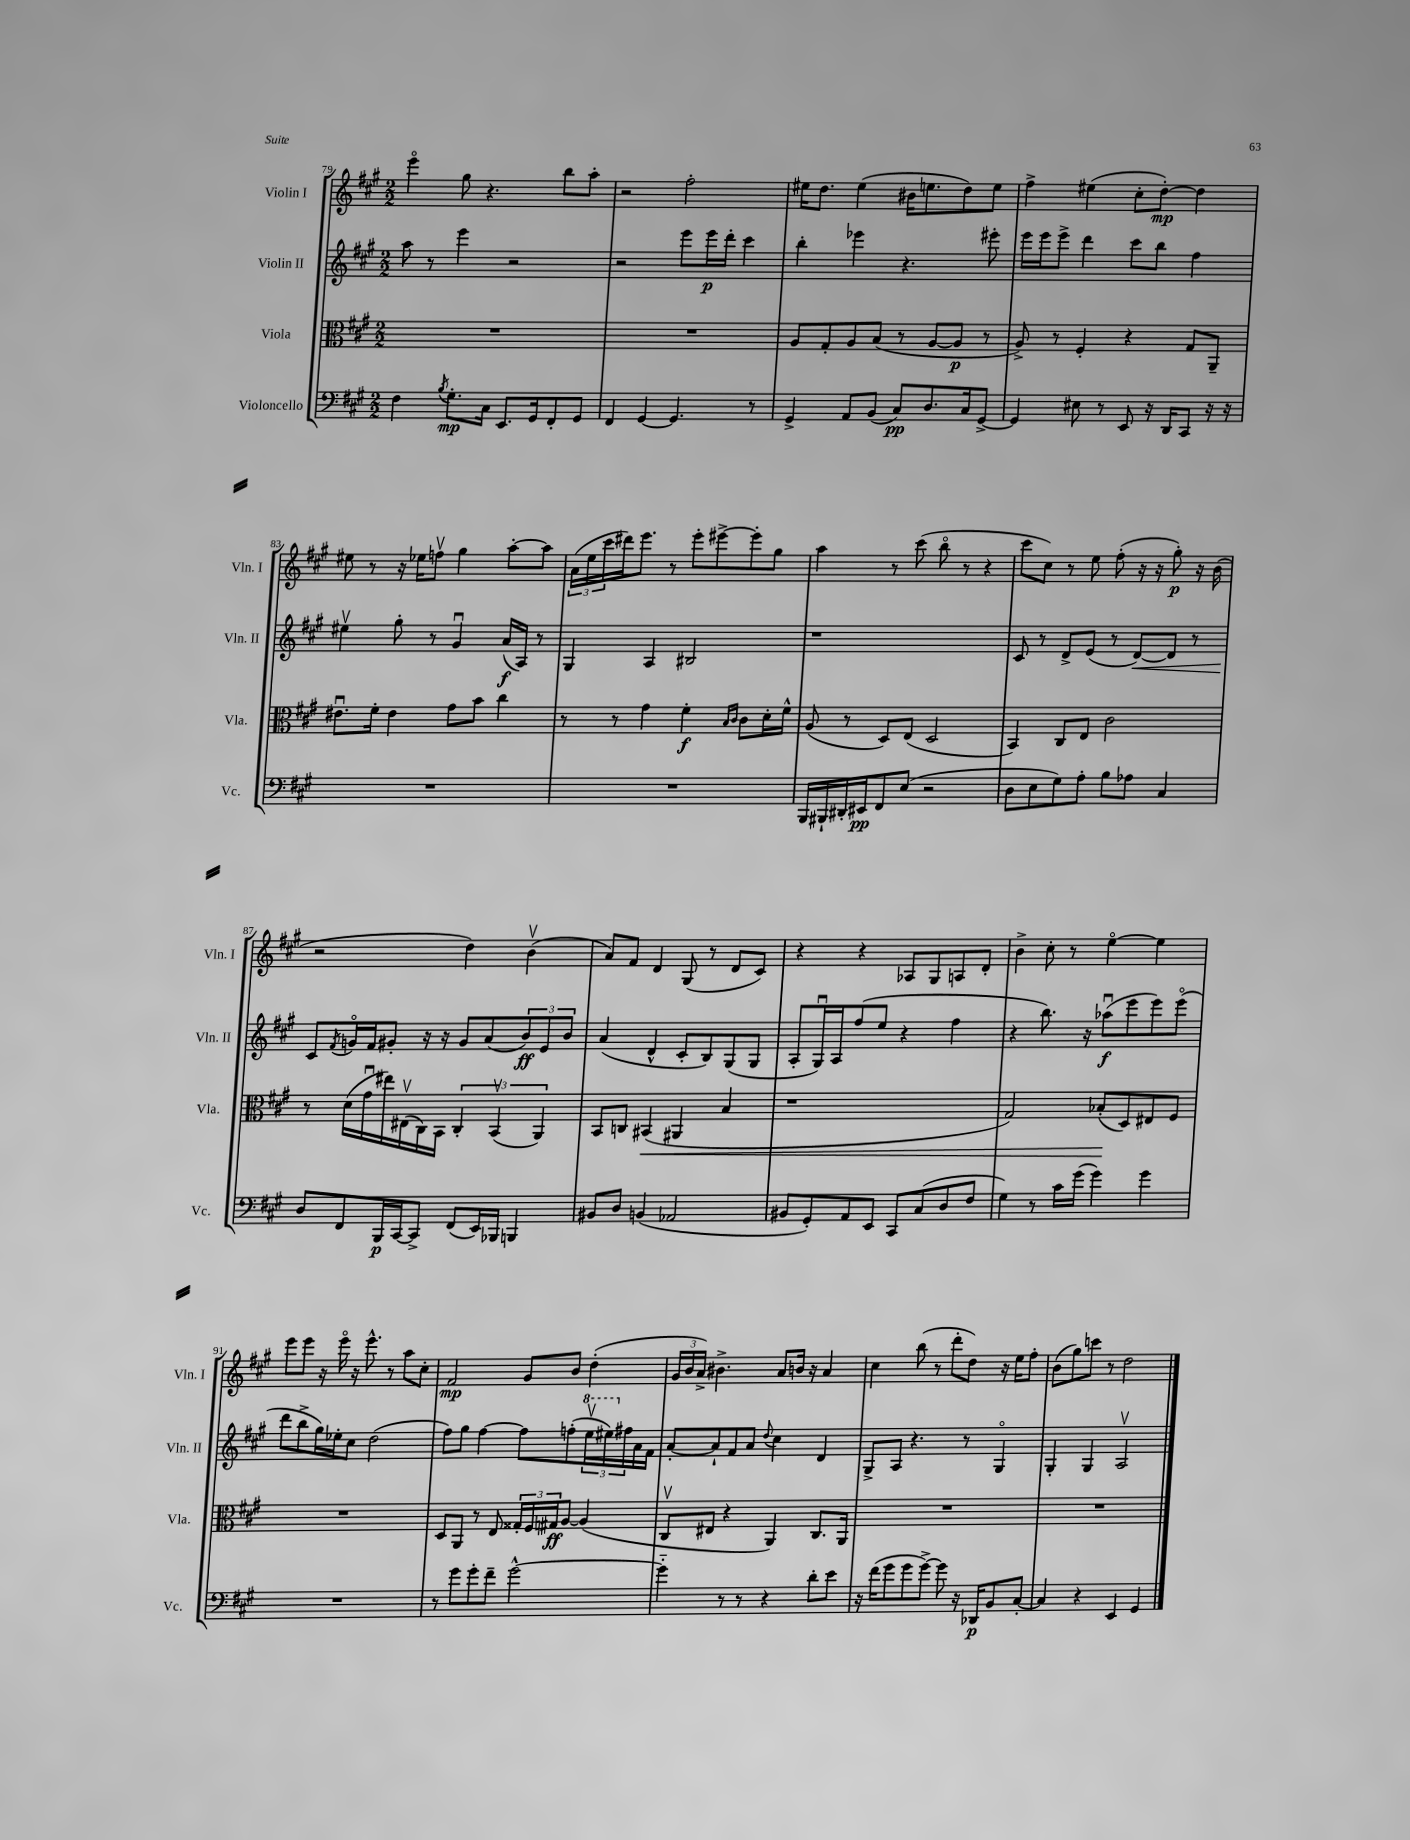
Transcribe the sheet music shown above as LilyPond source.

<<
\new StaffGroup <<
\new Staff = "s0" \with { instrumentName = "Violin I" shortInstrumentName = "Vln. I" } {
    \clef treble \key a \major \numericTimeSignature \time 2/2
    e'''4\flageolet gis''8 r4. b''8 a''8-. |
    r2 fis''2-. |
    eis''16 d''8. eis''4( bis'16 e''8. d''8) e''8 |
    fis''4-> eis''4( cis''8-. d''8~-.\mp) d''4 |
    eis''8 r8 r16 ees''16 f''8\upbow gis''4 a''8~-. a''8 |
    \tuplet 3/2 { a'16( e''16 cis'''16 } dis'''16) e'''8. r8 e'''8-. eis'''8~-> eis'''8-. gis''8 |
    a''4 r8 cis'''8( b''8\flageolet r8 r4 |
    cis'''8 cis''8) r8 e''8 fis''8-.( r16 r16 gis''8-.\p) r16 b'16( |
    r2 d''4) b'4\upbow( |
    a'8) fis'8 d'4 gis8( r8 d'8 cis'8) |
    r4 r4 aes8 gis8 a8 d'8-. |
    b'4-> cis''8-. r8 e''4~\flageolet e''4 |
    e'''8 e'''8 r16 e'''16\flageolet r16 e'''8.-^ r8 a''8 cis''8-. |
    fis'2\mp gis'8 b'8 d''4-.( |
    \tuplet 3/2 { gis'16 b'16 a'16->) } bis'4.-> a'8 b'16 r16 a'4 |
    cis''4 b''8( r8 d'''8-. d''8) r16 e''16 fis''8-. |
    b'8( gis''8) c'''8 r8 d''2 \bar "|." |
}
\new Staff = "s1" \with { instrumentName = "Violin II" shortInstrumentName = "Vln. II" } {
    \clef treble \key a \major \numericTimeSignature \time 2/2
    a''8 r8 e'''4 r2 |
    r2 e'''8 e'''16\p d'''16-. cis'''4 |
    b''4-. ees'''4 r4. eis'''8-. |
    e'''16 e'''16 e'''8-> d'''4 cis'''8 b''8 fis''4 |
    eis''4\upbow gis''8-. r8 gis'4\downbow a'16\f( a16) r8 |
    gis4 a4 bis2 |
    r1 |
    cis'8 r8 d'8-> e'8( r8 d'8~\<) d'8 r8 |
    cis'8\! \acciaccatura { fis'8 } g'16\flageolet fis'16 gis'8-. r16 r16 gis'8 a'8( \tuplet 3/2 { b'8\ff) e'8 b'8 } |
    a'4( d'4-^ cis'8-. b8) gis8( gis8 |
    a8-. gis16\downbow) a16 fis''8( e''8 r4 fis''4 |
    r4 b''8.) r16 aes''8\downbow\f( e'''8 e'''8) e'''8\flageolet( |
    d'''8 b''8-> gis''16) ees''16-. cis''8 d''2( |
    fis''8) gis''8 fis''4~ fis''8 f''8-.( \tuplet 3/2 { \ottava #1 e'''16\upbow eis'''16) \ottava #0 fis''16 } a'16 fis'16 |
    a'8~-. a'8-! fis'8 a'8 \appoggiatura { d''8 } cis''4 d'4 |
    gis8-> a8 r4. r8 gis4\flageolet |
    gis4-. gis4 a2\upbow \bar "|." |
}
\new Staff = "s2" \with { instrumentName = "Viola" shortInstrumentName = "Vla." } {
    \clef alto \key a \major \numericTimeSignature \time 2/2
    R1 |
    R1 |
    a8 gis8-. a8 b8( r8 a8~ a8\p r8 |
    a8->) r8 fis4-. r4 gis8 a,8-- |
    eis'8.\downbow fis'16-. eis'4 gis'8 b'8 cis''4 |
    r8 r8 gis'4 fis'4-.\f \grace { b16 cis'16 } cis'8 d'16-. fis'16-^ |
    a8( r8 d8) e8( d2 |
    b,4) cis8 e8 cis'2 |
    r8 d'16( gis'16\downbow eis''16) eis16\upbow( cis16) b,16 \tuplet 3/2 { cis4-. b,4\upbow( a,4) } |
    b,8 c8 bis,4\<( ais,4 b4 |
    r1 |
    gis2) bes8-.\!( d8) eis8 fis8 |
    R1 |
    d8 a,8 r8 e8 \tuplet 3/2 { gisis16-. fis16 gis16\ff } a8~ a4( |
    cis8\upbow eis8 r4 a,4) cis8. a,16 |
    R1 |
    R1 \bar "|." |
}
\new Staff = "s3" \with { instrumentName = "Violoncello" shortInstrumentName = "Vc." } {
    \clef bass \key a \major \numericTimeSignature \time 2/2
    fis4 \acciaccatura { b8 } gis8.-.\mp cis16 e,8. gis,16 fis,8-. gis,8 |
    fis,4 gis,4~ gis,4. r8 |
    gis,4-> a,8 b,8( cis8\pp) d8. cis16 gis,8~-> |
    gis,4 eis8 r8 e,8 r16 d,16 cis,8 r16 r16 |
    R1 |
    R1 |
    b,,16 bis,,16-! dis,16-. eis,16\pp fis,8 e8( r2 |
    d8 e8 gis8) a8-. b8 aes8 cis4 |
    d8 fis,8 b,,16\p cis,16~ cis,8-> fis,8( e,16) bes,,16 b,,4 |
    bis,8 d8 b,4( aes,2 |
    bis,8 gis,8-.) a,8 e,8 cis,8 cis8( d8 fis8 |
    gis4) r8 cis'16 gis'16( gis'4) gis'4 |
    R1 |
    r8 gis'8 gis'8-. fis'8-- gis'2~-^ |
    gis'4-_ r8 r8 r4 d'8-. e'8 |
    r16 fis'16( gis'8 gis'8 gis'8~->) gis'8 r16 des,16\p b,8 cis8~-. |
    cis4 r4 e,4 gis,4 \bar "|." |
}
>>
>>
\layout { \context { \Score currentBarNumber = #79 } }
